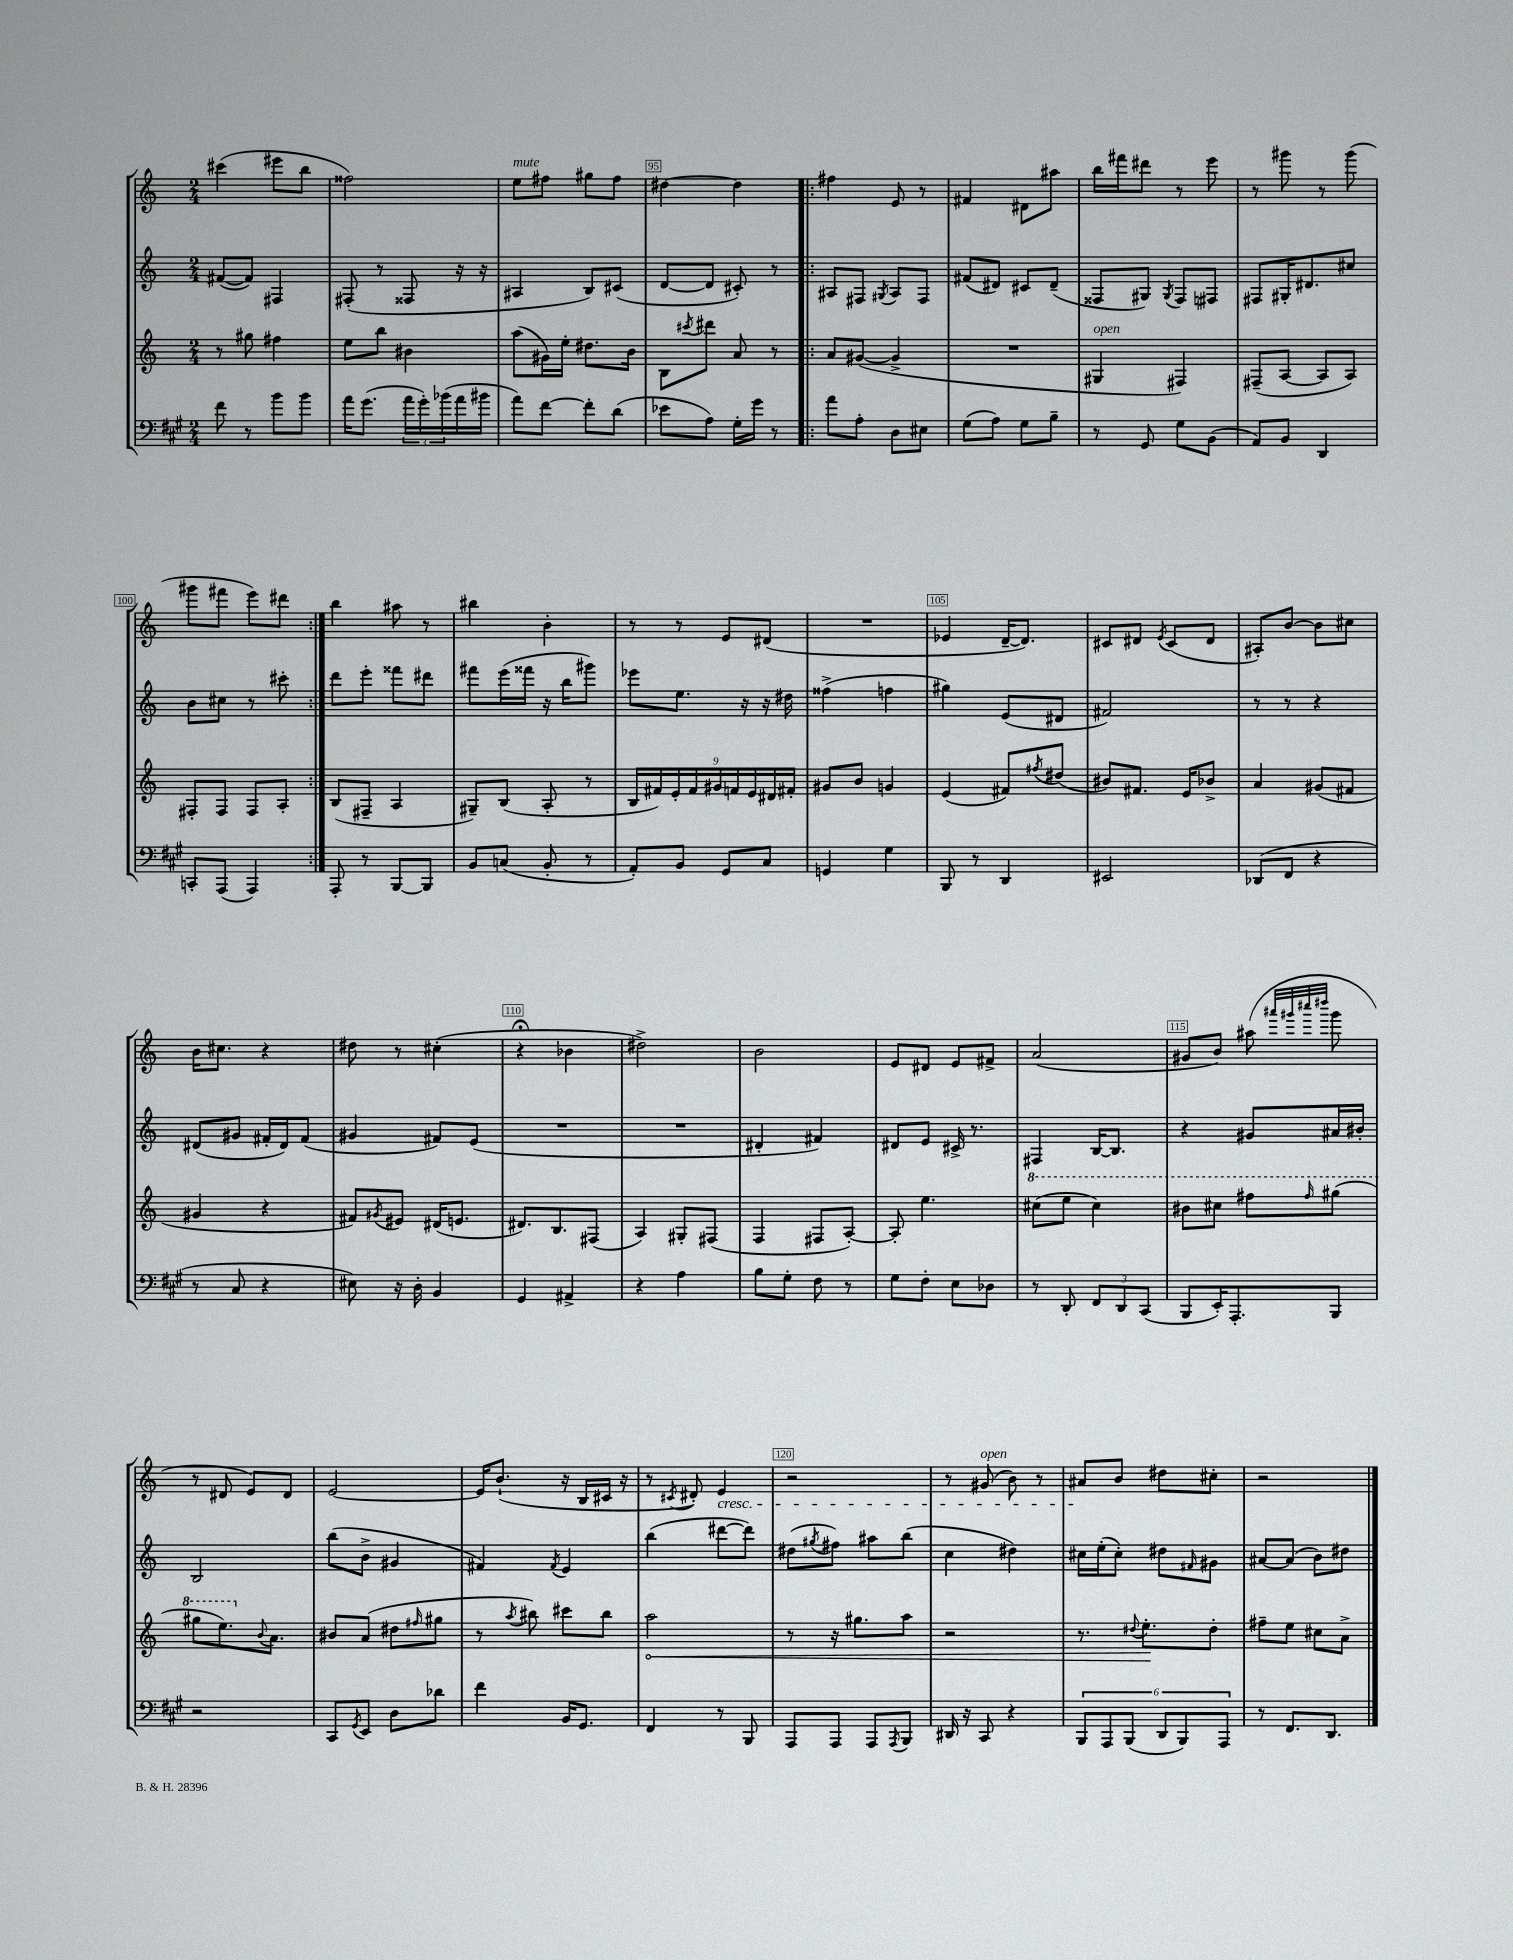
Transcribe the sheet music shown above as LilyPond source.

<<
\new StaffGroup <<
\new Staff = "s0" {
    \clef treble \key c \major \numericTimeSignature \time 2/4
    cis'''4( eis'''8 b''8 |
    fisis''2) |
    e''8^\markup { \italic "mute" } fis''8 gis''8 fis''8 |
    dis''4~ dis''4 |
    \repeat volta 2 { fis''4 e'8 r8 |
    fis'4 dis'8 ais''8 |
    b''16 fis'''16 dis'''8 r8 e'''8 |
    r8 gis'''8 r8 gis'''8( |
    gis'''8 fis'''8 e'''8) dis'''8 | }
    b''4 ais''8 r8 |
    bis''4 b'4-. |
    r8 r8 e'8 dis'8( |
    R2 |
    ees'4 d'16~-- d'8.) |
    cis'8 dis'8 \acciaccatura { e'8 } cis'8( dis'8 |
    ais8-.) b'8~ b'8 cis''8 |
    b'16 cis''8. r4 |
    dis''8 r8 cis''4-.( |
    r4\fermata bes'4 |
    dis''2->) |
    b'2 |
    e'8 dis'8 e'8 fis'8-> |
    a'2( |
    gis'8 b'8) ais''8( \grace { ais'''32 gis'''32 cis''''32 dis''''32 } gis'''8 |
    r8 dis'8 e'8) dis'8 |
    e'2~ |
    e'16 b'8.-!( r16 b16 cis'16 r16 |
    r8 \acciaccatura { cis'8 } dis'8-.) e'4\cresc |
    r2 |
    r8 gis'8^\markup { \italic "open" }( b'8) r8 |
    ais'8\! b'8 dis''8 cis''8-. |
    r2 \bar "|." |
}
\new Staff = "s1" {
    \clef treble \key c \major \numericTimeSignature \time 2/4
    fis'8~( fis'8) fis4 |
    fis8-.( r8 fisis8 r16 r16 |
    ais4 b8) cis'8( |
    d'8~ d'8 cis'8-.) r8 |
    \repeat volta 2 { ais8 fis8 \acciaccatura { gis8 } ais8 fis8 |
    fis'8( dis'8) cis'8 dis'8--( |
    fisis8 gis8) \acciaccatura { gis8 } fisis8 fis8 |
    fis8 gis16-. dis'8. cis''8 |
    b'8 cis''8 r8 cis'''8-. | }
    d'''8 e'''8-. fisis'''8 dis'''8 |
    fis'''8 e'''16( fisis'''16 r16 b''16 gis'''8) |
    ees'''8 e''8. r16 r16 dis''16 |
    fisis''4->( f''4 |
    gis''4) e'8( dis'8 |
    fis'2) |
    r8 r8 r4 |
    dis'8( gis'8 fis'16-. dis'16) fis'8( |
    gis'4 fis'8) e'8( |
    R2 |
    R2 |
    dis'4-. fis'4) |
    dis'8 e'8 cis'16-> r8. |
    fis4 b16~ b8. |
    r4 gis'8 ais'16 bis'16-. |
    b2 |
    b''8( b'8-> gis'4 |
    fis'4) \acciaccatura { fis'8 } e'4 |
    b''4( dis'''8~ dis'''8) |
    dis''8( \acciaccatura { gis''8 } fis''8) ais''8 b''8( |
    c''4 dis''4) |
    cis''16 e''16-.( cis''8-.) dis''8 \grace { fis'16 } gis'8 |
    ais'8~ ais'8( b'8) dis''8 \bar "|." |
}
\new Staff = "s2" {
    \clef treble \key c \major \numericTimeSignature \time 2/4
    r8 gis''8 fis''4 |
    e''8 b''8 bis'4 |
    a''8( gis'16) e''16-. dis''8. b'16 |
    b8 \acciaccatura { cis'''8 } dis'''8 a'8 r8 |
    \repeat volta 2 { a'8 gis'8~( gis'4-> |
    R2 |
    gis4^\markup { \italic "open" } fis4) |
    fis8--( a8~ a8 a8) |
    fis8-. fis8 fis8 a8-. | }
    b8( fis8-- a4 |
    gis8--) b8( a8-. r8 |
    \tuplet 9/8 { b16 fis'16) e'16-. fis'16 gis'16 f'16 e'16 dis'16 fis'16-. } |
    gis'8 b'8 g'4 |
    e'4( fis'8) \acciaccatura { fis''8 } dis''8( |
    bis'8) fis'8. e'16 bes'8-> |
    a'4 gis'8( fis'8 |
    gis'4 r4 |
    fis'8) \acciaccatura { gis'8 } eis'8 dis'16( e'8. |
    dis'8.) b8. fis8( |
    a4) gis8-. fis8( |
    f4 fis8 a8~-.) |
    a8-. e''4. |
    \ottava #1 cis'''8( e'''8 cis'''4) |
    bis''8 cis'''8 fis'''8 \grace { fis'''16 } gis'''8( |
    gis'''8 e'''8.) \ottava #0 \appoggiatura { b'8 } a'8. |
    bis'8 a'8( dis''8 \grace { fis''16 } gis''8 |
    r8 \acciaccatura { a''8 } bis''8) cis'''8 bis''8 |
    \once \override Hairpin.circled-tip = ##t a''2\< |
    r8 r16 gis''8. a''8 |
    r2 |
    r8. \appoggiatura { dis''8 } e''8.-.\! dis''8-. |
    fis''8-- e''8 cis''8 a'8-> \bar "|." |
}
\new Staff = "s3" {
    \clef bass \key a \major \numericTimeSignature \time 2/4
    fis'8 r8 b'8 b'8 |
    a'16 gis'8.( \tuplet 3/2 { a'16 gis'16-.) bes'16( } a'16 bis'16 |
    a'8) fis'8~ fis'8-. d'8( |
    ees'8 a8) gis16-. gis'16 r8 |
    \repeat volta 2 { a'8 a8-. d8 eis8 |
    gis8( a8) gis8 b8-- |
    r8 gis,8 gis8 b,8( |
    a,8) b,8 d,4 |
    c,8-. a,,8( a,,4) | }
    a,,8-. r8 b,,8~ b,,8 |
    b,8 c8( b,8-. r8 |
    a,8-.) b,8 gis,8 cis8 |
    g,4 gis4 |
    b,,8 r8 d,4 |
    eis,2 |
    des,8( fis,8 r4 |
    r8 cis8 r4 |
    eis8) r16 d16-. b,4 |
    gis,4 ais,4-> |
    r4 a4 |
    b8 gis8-. fis8 r8 |
    gis8 fis8-. e8 des8 |
    r8 d,8-. \tuplet 3/2 { fis,8 d,8 cis,8( } |
    b,,8 e,16-.) a,,8.-. b,,8 |
    r2 |
    cis,8 \acciaccatura { gis,8 } e,8 d8 des'8 |
    fis'4 b,16 gis,8. |
    fis,4 r8 b,,8 |
    a,,8 a,,8 a,,8 \acciaccatura { a,,8 } b,,8 |
    dis,16 r16 cis,8 r4 |
    \tuplet 6/4 { b,,8 a,,8 b,,8( d,8 b,,8) a,,8 } |
    r8 fis,8. d,8. \bar "|." |
}
>>
>>
\layout { \context { \Score currentBarNumber = #92 \override BarNumber.break-visibility = ##(#f #t #t) barNumberVisibility = #(every-nth-bar-number-visible 5) \override BarNumber.stencil = #(make-stencil-boxer 0.1 0.3 ly:text-interface::print) } }
